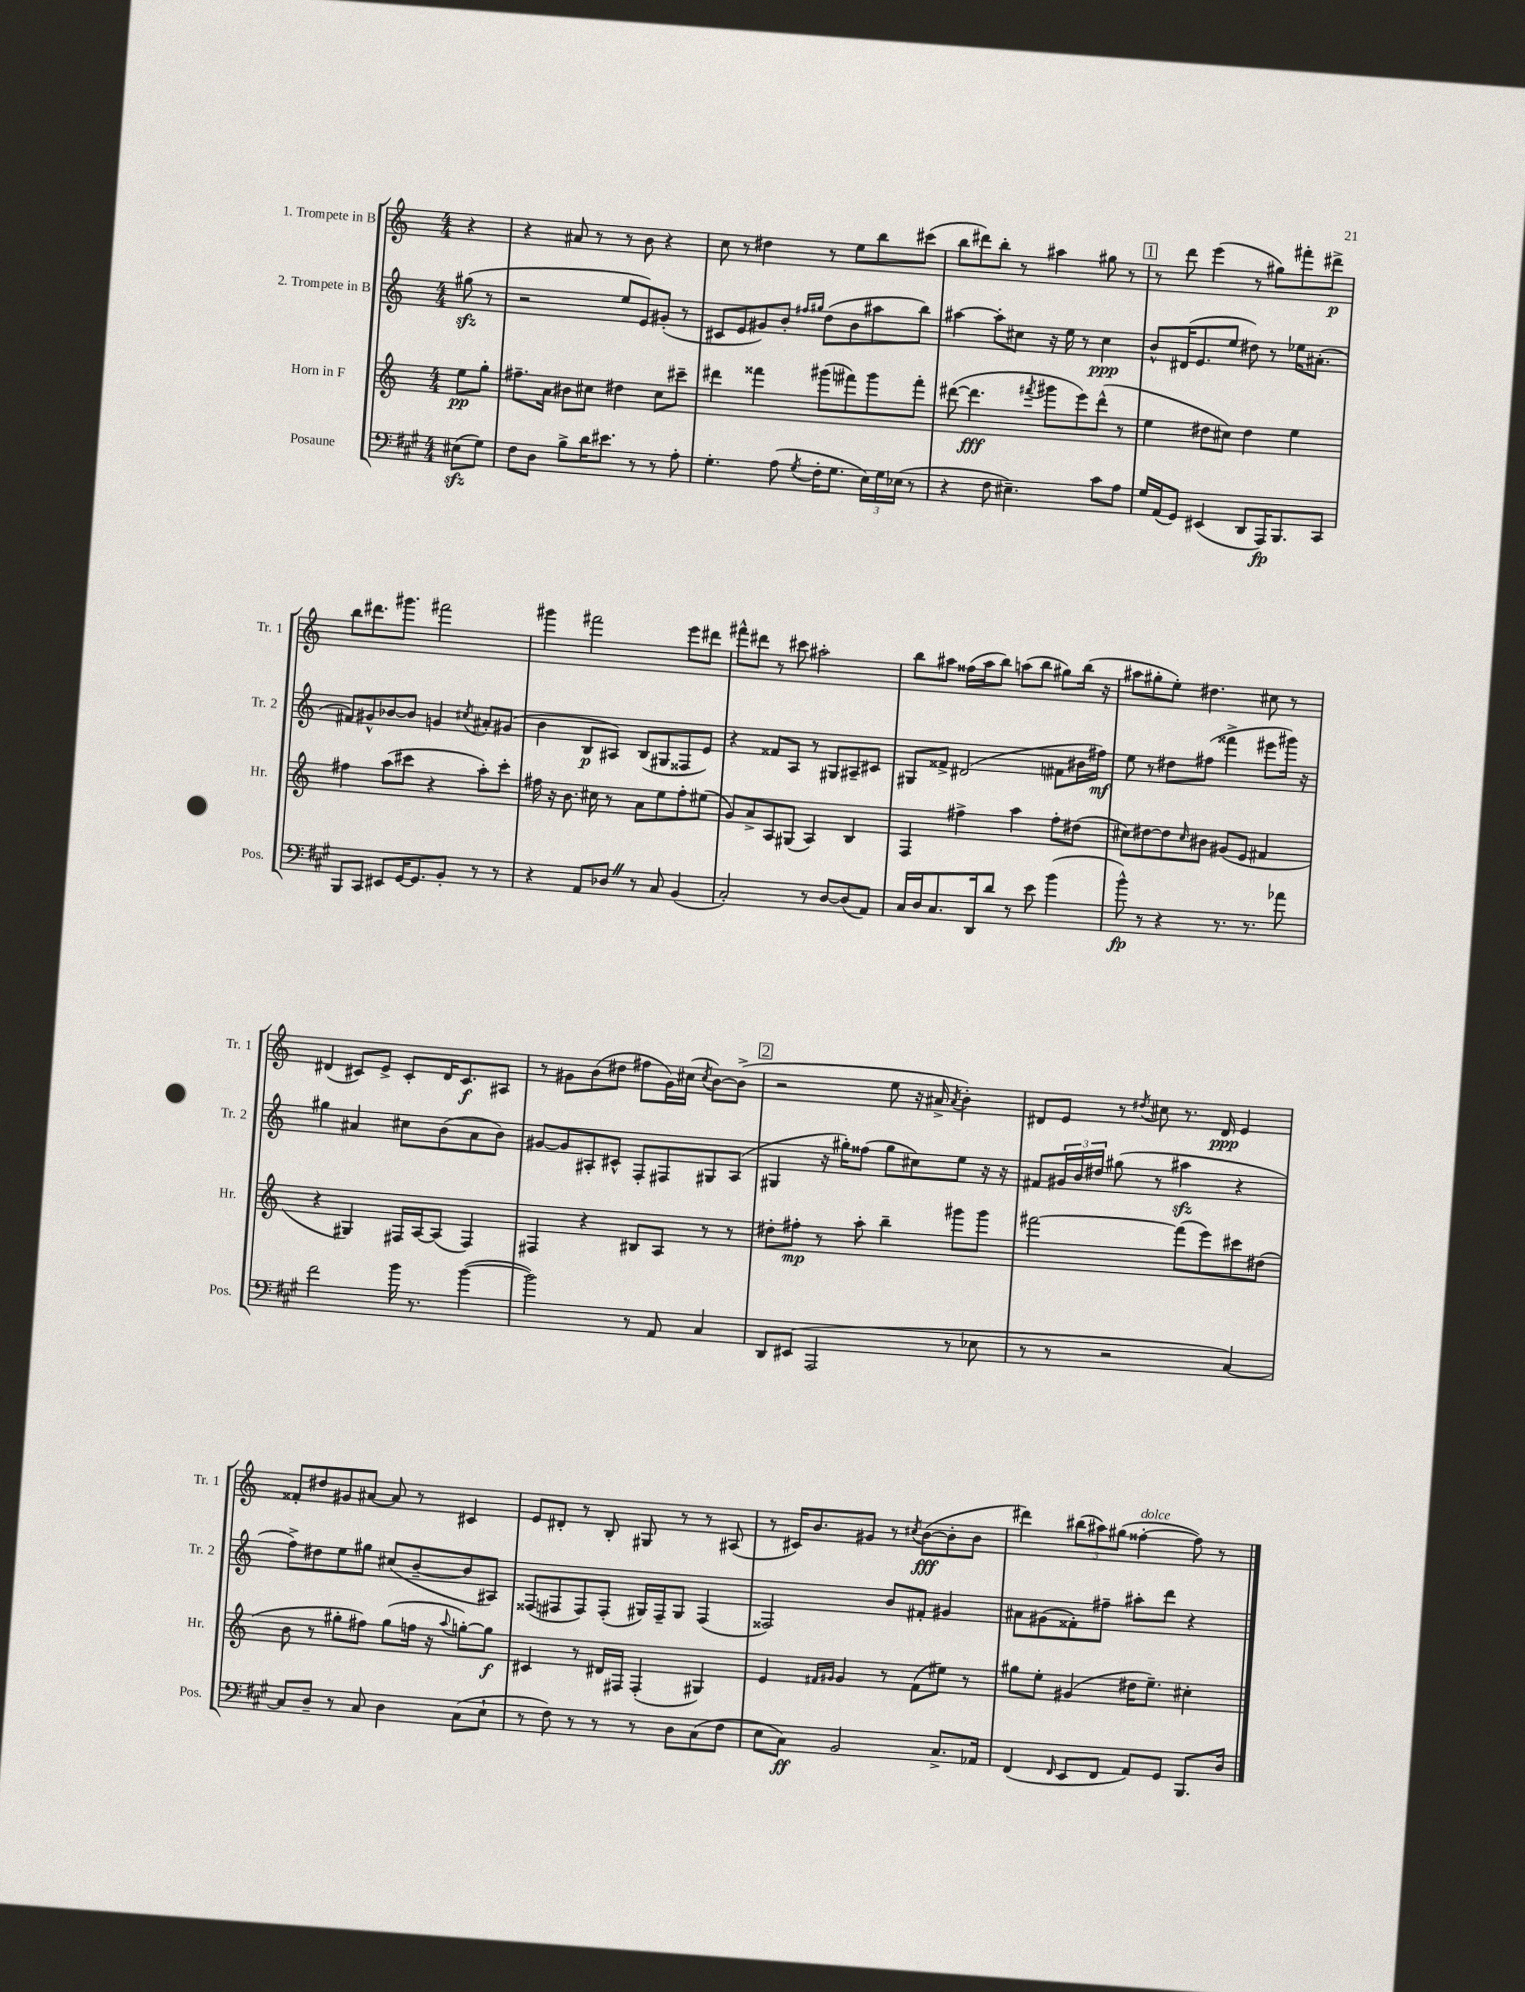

**kern	**dynam	**kern	**dynam	**kern	**dynam	**kern	**dynam
*part4	*part4	*part3	*part3	*part2	*part2	*part1	*part1
*staff4	*staff4	*staff3	*staff3	*staff2	*staff2	*staff1	*staff1
*I"Posaune	*	*I"Horn in F	*	*I"2. Trompete in B	*	*I"1. Trompete in B	*
*I'Pos.	*	*I'Hr.	*	*I'Tr. 2	*	*I'Tr. 1	*
*clefF4	*	*clefG2	*	*clefG2	*	*clefG2	*
*k[f#c#g#]	*	*k[]	*	*k[]	*	*k[]	*
*M4/4	*	*M4/4	*	*M4/4	*	*M4/4	*
=	=	=	=	=	=	=	=
(8E#Xzz\L	.	8ee\L	pp	(8gg#Xzz\	.	4r	.
8G#\J)	.	8gg'\J	.	8r	.	.	.
=1	=1	=1	=1	=1	=1	=1	=1
8F#\L	.	8.ff#X~\L	.	2r	.	4r	.
8D\J	.	.	.	.	.	.	.
.	.	16a\Jk	.	.	.	.	.
8B^\L	.	8b#X\L	.	.	.	8a#X/	.
16d\K	.	8cc#X\J	.	.	.	8r	.
8.e#X\J	.	.	.	.	.	.	.
.	.	4dd#X\	.	8ee/L	.	8r	.
8r	.	.	.	8e/)	.	8b\	.
8r	.	8cc#\L	.	(8g#X'/J	.	4r	.
8A'\	.	8ccc#X~\J	.	8r	.	.	.
=2	=2	=2	=2	=2	=2	=2	=2
4.G#'\	.	4ddd#X\	.	8c#X/L	.	8cc\	.
.	.	.	.	8e/	.	8r	.
.	.	4fff##X\	.	8g#X/)	.	4dd#X\	.
(8A\	.	.	.	8b'/J	.	.	.
.	.	.	.	16qqff#X/LL	.	.	.
8qG#/	.	.	.	16qqgg#X/JJ	.	.	.
16F#'\KL	.	(8ggg#X\L	.	(8dd\L	.	8r	.
8.G#\J	.	.	.	.	.	.	.
.	.	8fff#X\)	.	8b\	.	8ee\L	.
24E\LL)	.	8ggg#\	.	8aa#X\	.	8bb\	.
24G#\	.	.	.	.	.	.	.
(24E-X\JJ	.	.	.	.	.	.	.
8r	.	8fff#'\J	.	8bb\J)	.	(8ccc#X\J	.
=3	=3	=3	=3	=3	=3	=3	=3
4r	.	([8ddd#X\	.	[4aa#X\	.	8bb\L	.
.	.	4.ddd#\]	fff	.	.	8ddd#X\)	.
8F#\	.	.	.	8aa#'\L]	.	8bb'\J	.
4.E#X~\)	.	.	.	8cc#X\J	.	8r	.
.	.	8qfff#X/	.	.	.	.	.
.	.	8ggg#X\L	.	16r	.	4aa#X\	.
.	.	.	.	16ee\	.	.	.
.	.	8eee\)	.	8r	.	.	.
8c#\L	.	(8ddd#^^\J	.	4cc#\	ppp	8gg#X\	.
8A\J	.	8r	.	.	.	8r	.
!!LO:REH:place=s1:t=1
=4	=4	=4	=4	=4	=4	=4	=4
16G#/LL	.	4ee\	.	8b^^/L	.	8r	.
(16AA/J	.	.	.	.	.	.	.
8GG#/J)	.	.	.	(16d#X/K	.	8ddd\	.
.	.	.	.	8.e/	.	.	.
(4EE#X/	.	8dd#X\L	.	.	.	(4eee\	.
.	.	8cc#X\J)	.	8ee/J	.	.	.
8DD/L	.	4dd#\	.	8dd#X\)	.	8r	.
16AAA/K)	fp	.	.	8r	.	8gg#X\L)	.
8.BBB/	.	.	.	.	.	.	.
.	.	4ee\	.	16ee-X\KL	.	8fff#X'\	.
.	.	.	.	(8.a#X'\J	.	.	.
8CC#/J	.	.	.	.	.	8ddd#X^\J	p
!!LO:LB:g=z
=5	=5	=5	=5	=5	=5	=5	=5
8BBB/L	.	4ff#X\	.	8f#X/L)	.	8bb\L	.
8CC#/J	.	.	.	8g#X^^/	.	8.ddd#X\	.
8EE#X/L	.	(8aa\L	.	[8b-X/	.	.	.
.	.	.	.	.	.	8.ggg#X\J	.
[16GG#/K	.	8ccc#X\J	.	8b-/J]	.	.	.
8.GG#/]	.	.	.	.	.	.	.
.	.	4r	.	4gn/	.	2fff#X\	.
8BB'/J	.	.	.	.	.	.	.
.	.	.	.	8qcc#X/	.	.	.
8r	.	8aa'\L)	.	8a#X'/L	.	.	.
8r	.	8ccc#'\J	.	(8g#X/J	.	.	.
=6	=6	=6	=6	=6	=6	=6	=6
4r	.	16ff#X\	.	4b\	.	4ggg#X\	.
.	.	16r	.	.	.	.	.
.	.	8.b\	.	.	.	.	.
8AA/L	.	.	.	8B/L	p	2fff#X\	.
.	.	16cc#X\	.	.	.	.	.
8D-XZ/J	.	8r	.	8A#X/J)	.	.	.
8r	.	8a\L	.	(8B/L	.	.	.
8C#/	.	8ee\	.	8G#X/	.	.	.
(4BB/	.	8ff#'\	.	8F##X/	.	8eee\L	.
.	.	(8ee#X\J	.	8e/J)	.	8ddd#X\J	.
=7	=7	=7	=7	=7	=7	=7	=7
2C#'/)	.	8g/L)	.	4r	.	8fff#X^^\L	.
.	.	8a^/	.	.	.	8ddd#X\J	.
.	.	8A/	.	8f##X/L	.	8r	.
.	.	(8G#X/J	.	8A/J	.	8ccc#X\	.
8r	.	4A/)	.	8r	.	2aa#X'\	.
[8D/L	.	.	.	8G#X/L	.	.	.
(8D/]	.	4B/	.	8A#X~/	.	.	.
8AA/J)	.	.	.	8c#X/J	.	.	.
=8	=8	=8	=8	=8	=8	=8	=8
16C#/LL	.	4F/	.	8G#X/L	.	8bb\L	.
16D/J	.	.	.	.	.	.	.
8.C#/	.	.	.	8f##X^/J	.	8aa#X\J	.
.	.	4ff#X^\	.	(2d#X/	.	(16ff##X\LL	.
16DD/k	.	.	.	.	.	16aa#\J	.
8d/J	.	.	.	.	.	8bb\J)	.
8r	.	4aa\	.	.	.	(8aan\L	.
8e\	.	.	.	.	.	8bb\J	.
(4b\	.	8ff#'\L	.	8f#X\L	.	8gg#X\L)	.
.	.	(8dd#X\J	.	16b#X\L	.	(16bb\Jk	.
.	.	.	.	16ff#X\JJ)	mf	16r	.
=9	=9	=9	=9	=9	=9	=9	=9
8b^^\)	fp	8cc#X\L)	.	8ee\	.	8aa#X\L	.
8r	.	[8dd#X\	.	8r	.	8gg#X'\	.
4r	.	8dd#\]	.	8dd#X\L	.	8ee'\J)	.
.	.	16qqcc#/	.	.	.	.	.
.	.	8b#X\J	.	(8ff#X\J	.	4.dd#X\	.
8.r	.	(8g#X/L	.	4fff##X^\	.	.	.
.	.	8e/J	.	.	.	.	.
8.r	.	.	.	.	.	.	.
.	.	4f#X/	.	8eee#X\L	.	8cc#X\	.
8a-X\	.	.	.	16ggg#X\Jk)	.	8r	.
.	.	.	.	16r	.	.	.
!!LO:LB:g=z
=10	=10	=10	=10	=10	=10	=10	=10
2f#\	.	4r	.	4gg#X\	.	(4d#X/	.
.	.	4G#X/)	.	4a#X/	.	8c#X/L)	.
.	.	.	.	.	.	8e^/J	.
16b\	.	16F#X/LL	.	8cc#X\L	.	8c#'/L	.
8.r	.	[16A/J	.	.	.	.	.
.	.	(8A/J]	.	(8b\	.	16d#/K	.
.	.	.	.	.	.	8.c#/	f
([4b\	.	4F#/)	.	8a#\	.	.	.
.	.	.	.	8b\J)	.	8A#X/J	.
=11	=11	=11	=11	=11	=11	=11	=11
2b\])	.	4F#X/	.	[8g#X/L	.	8r	.
.	.	.	.	8g#/]	.	8g#X\L	.
.	.	4r	.	8A#X'/	.	(8b\	.
.	.	.	.	8c#X^^/J	.	8dd#X\J	.
8r	.	8B#X/L	.	8F'/L	.	8ff#X\L	.
8AA/	.	8A/J	.	8F#X/	.	16g#\L)	.
.	.	.	.	.	.	(16cc#X\JJ	.
.	.	.	.	.	.	8qcc#/	.
4C#/	.	8r	.	8G#X/	.	[8b\L)	.
.	.	8r	.	(8A#/J	.	(8b^\J]	.
!!LO:REH:place=s1:t=2
=12	=12	=12	=12	=12	=12	=12	=12
8DD/L	.	8dd#X'\L	.	4G#X/	.	2r	.
(8EE#X/J	.	8ff#X'\J	mp	.	.	.	.
2AAA/	.	8r	.	16r	.	.	.
.	.	.	.	16gg#X'\KL)	.	.	.
.	.	8aa'\	.	(8ff##X\J	.	.	.
.	.	4bb~\	.	8gg#\L	.	8ee\	.
.	.	.	.	8cc#X\)	.	16r	.
.	.	.	.	.	.	16a#X^/	.
.	.	.	.	.	.	8qa#/	.
8r	.	8ggg#X\L	.	8ee\J	.	4b'\)	.
8E-X\	.	8ggg#\J	.	16r	.	.	.
.	.	.	.	16r	.	.	.
=13	=13	=13	=13	=13	=13	=13	=13
8r	.	[2fff#X\	.	8f#X/L	.	8d#X/L	.
8r	.	.	.	24g#X/L	.	8e/J	.
.	.	.	.	24b/	.	.	.
.	.	.	.	24dd#X/JJ	.	.	.
2r	.	.	.	(8gg#X\	.	8r	.
.	.	.	.	.	.	8qdd#X/	.
.	.	.	.	8r	.	8cc#X\	.
.	.	(8fff#\L]	.	4aa#Xzz\	.	8.r	.
.	.	8eee\)	.	.	.	.	.
.	.	.	.	.	.	16d#/	ppp
[4C#/)	.	8ccc#X\	.	4r	.	4e/	.
.	.	(8dd#X\J	.	.	.	.	.
!!LO:LB:g=z
=14	=14	=14	=14	=14	=14	=14	=14
8C#/L]	.	8b\	.	8ff^\L)	.	8f##X'/L	.
8D~/J	.	8r	.	8dd#X\	.	8dd#X/	.
8r	.	8gg#X'\L	.	8ee\	.	8g#X/	.
8C#/	.	8ff#X\J)	.	8gg#X\J	.	[8a#X/J	.
4D\	.	(8gg#\L	.	(8cc#X/L	.	8a#/]	.
.	.	16ffn\Jk	.	[8b~/	.	8r	.
.	.	16r	.	.	.	.	.
.	.	8qqaa/	.	.	.	.	.
(8C#\L	.	[8ggn'\L)	.	8b/]	.	4c#X/	.
8E`\J	.	8gg\J]	f	8A#X/J)	.	.	.
=15	=15	=15	=15	=15	=15	=15	=15
8r	.	4c#X/	.	(8F##X/L	.	8e/L	.
8F#\)	.	.	.	8F#X/	.	8d#X'/J	.
8r	.	8r	.	8F#/)	.	8r	.
8r	.	16d#X/LL	.	(8F#'/J	.	8B'/	.
.	.	16F#X/JJ	.	.	.	.	.
8r	.	(4F#'/	.	16G#X/LL)	.	8G#X/	.
.	.	.	.	16F#~/J	.	.	.
8D\L	.	.	.	8G#/J	.	8r	.
(8C#\	.	4G#X/)	.	(4F#/	.	8r	.
8F#\J	.	.	.	.	.	(8A#X/	.
=16	=16	=16	=16	=16	=16	=16	=16
8E\L	.	4e/	.	2F##X/)	.	8r	.
8C#\J)	ff	.	.	.	.	16c#X/KL)	.
.	.	.	.	.	.	8.b/	.
.	.	16qqf#X/LL	.	.	.	.	.
.	.	16qqg#X/JJ	.	.	.	.	.
2BB/	.	4g#/	.	.	.	.	.
.	.	.	.	.	.	8g#X/J	.
.	.	8r	.	8b/L	.	8r	.
.	.	.	.	.	.	8qcc#X/	.
.	.	(8f#\L	.	8f#X'/J	.	([8b\L	fff
8.C#^/L	.	8ee#X\J)	.	4g#X/	.	8b'\]	.
.	.	8r	.	.	.	8b\J	.
16AA-X/Jk	.	.	.	.	.	.	.
=17	=17	=17	=17	=17	=17	=17	=17
(4FF#/	.	8gg#X\L	.	8a#X\L	.	4ddd#X\)	.
.	.	8ee'\J	.	(8g#X\	.	.	.
16qqFF#/	.	.	.	.	.	.	.
8EE/L	.	(4g#X/	.	8f##X'\)	.	(12bb#X\L	.
.	.	.	.	.	.	12aa#X\)	.
8FF#/J	.	.	.	8ff#X~\J	.	.	.
.	.	.	.	.	.	(12gg#X\J	.
!	!	!	!	!	!	!LO:TX:a:i:t=dolce	!
8AA/L)	.	16dd#X\KL	.	8aa#X'\L	.	[4ff##X'\	.
.	.	8.ee~\J)	.	.	.	.	.
8GG#/J	.	.	.	8ddd\J	.	.	.
8.BBB/L	.	4cc#X'\	.	4r	.	8ff##\])	.
.	.	.	.	.	.	8r	.
16D/Jk	.	.	.	.	.	.	.
==	==	==	==	==	==	==	==
*-	*-	*-	*-	*-	*-	*-	*-
